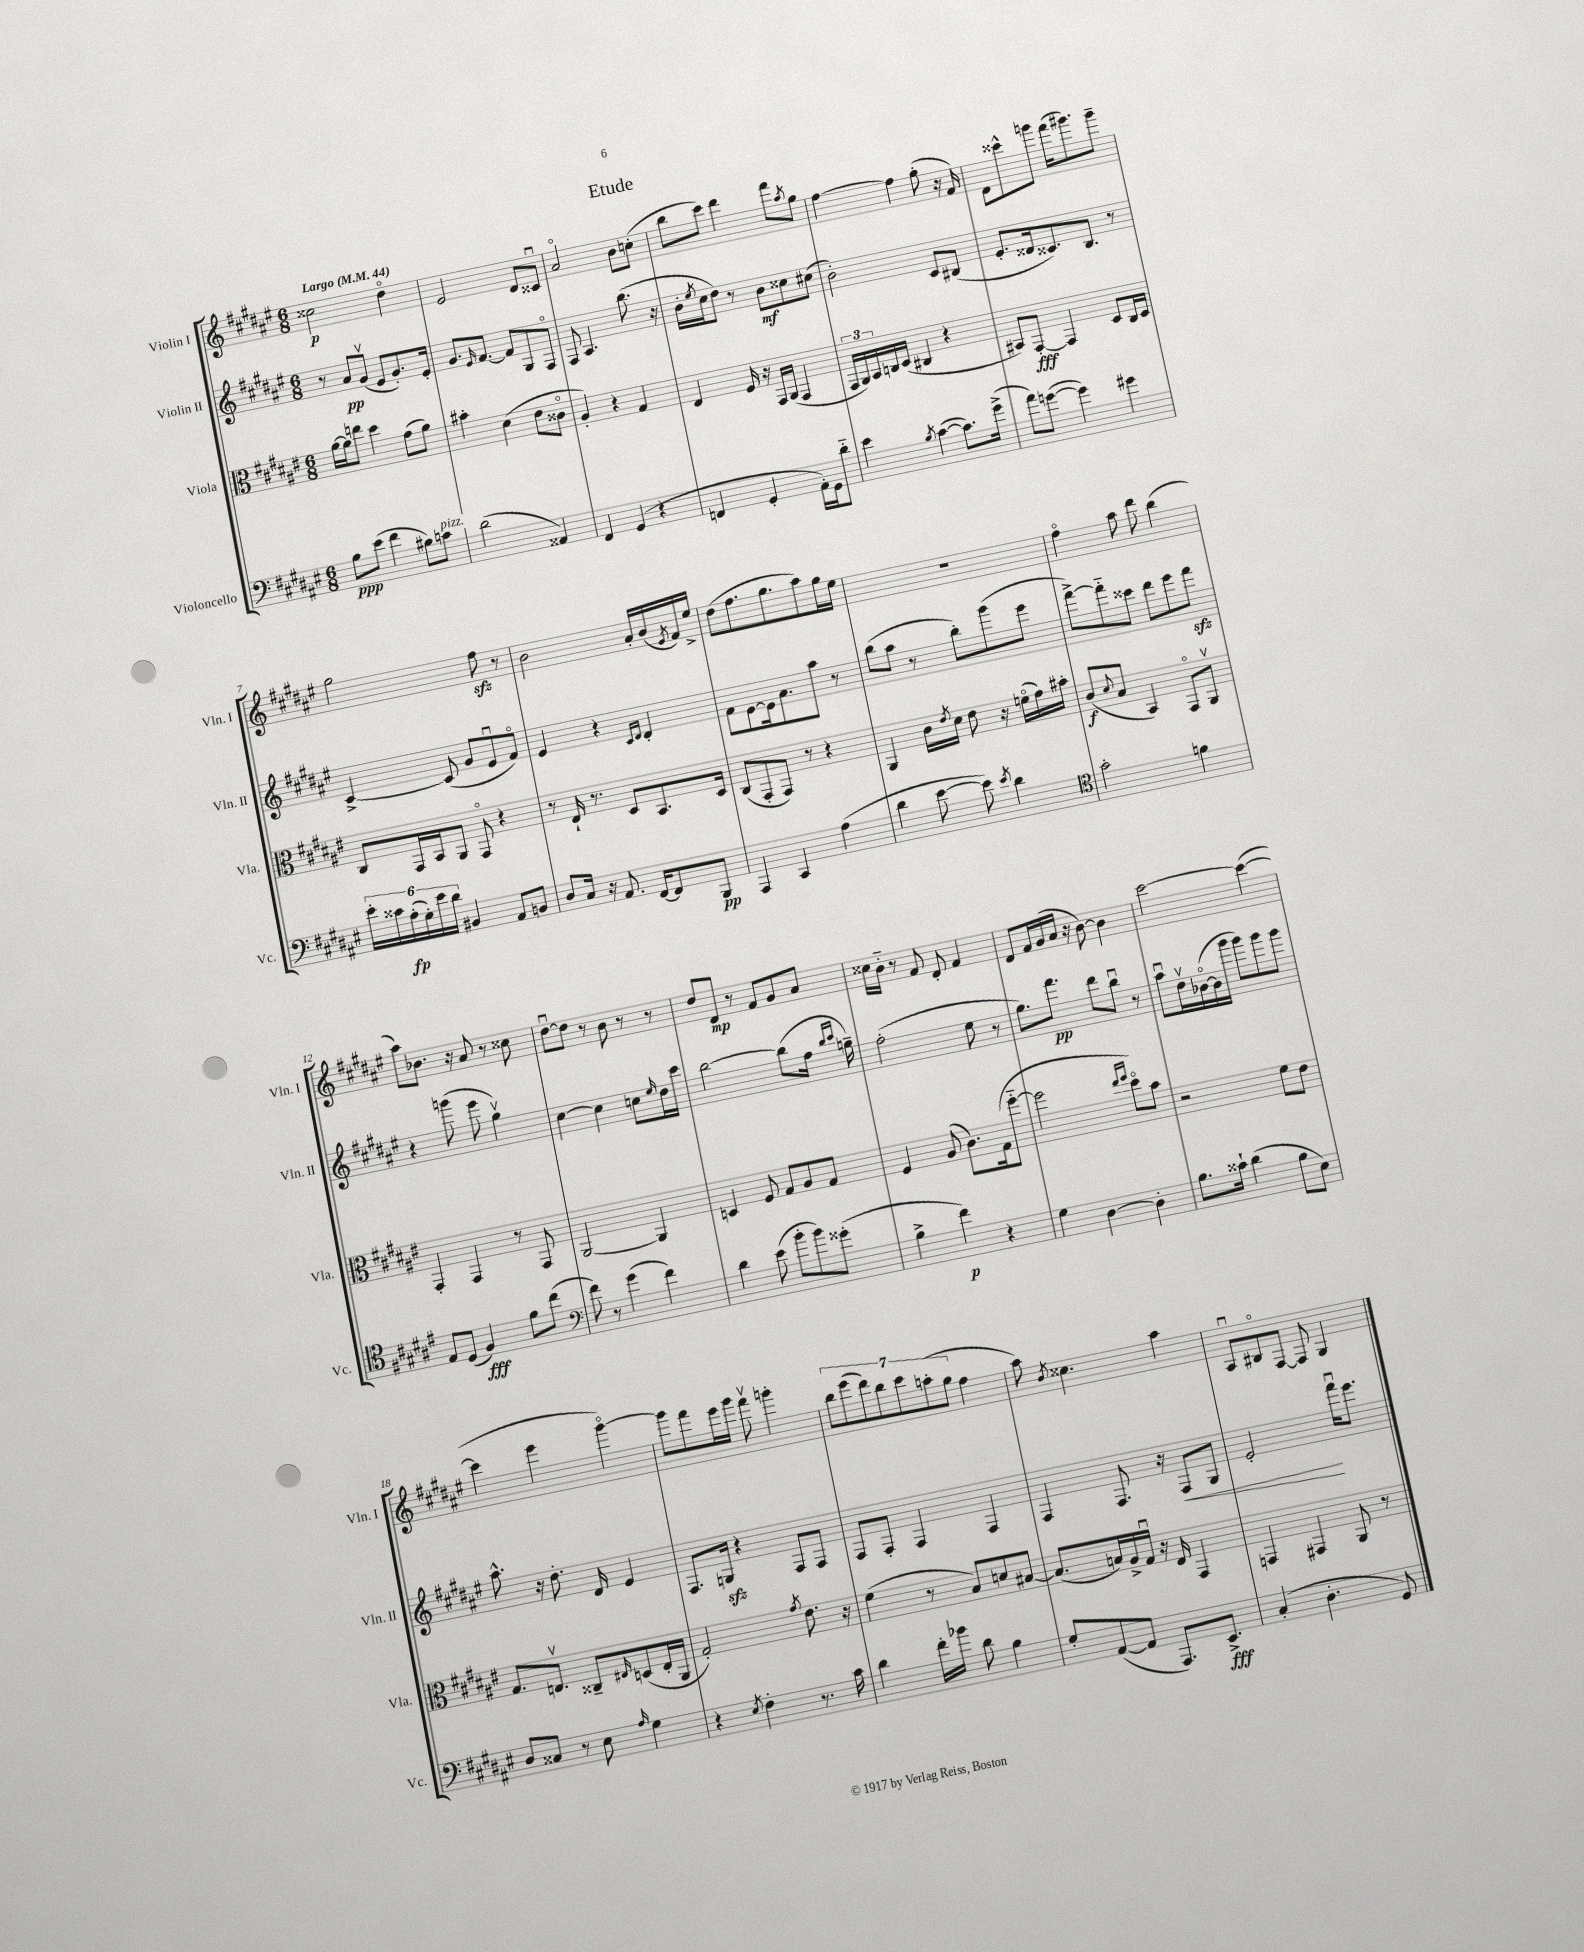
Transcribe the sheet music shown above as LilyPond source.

\header { title = "Etude" }
<<
\new StaffGroup <<
\new Staff = "s0" \with { instrumentName = "Violin I" shortInstrumentName = "Vln. I" } {
    \clef treble \key fis \major \numericTimeSignature \time 6/8 \tempo "Largo" 4 = 44
    cisis''2\p dis''4\flageolet |
    eis'2 dis'8 cisis'8\downbow |
    ais'2\flageolet b'8 c''8-.( |
    b''8 cis'''8) dis'''4 fis'''8 \acciaccatura { ais''8 } gis''8 |
    fis''4~ fis''4 gis''8-.( r16 fis'16) |
    dis'8 cisis'''8-^ g'''8 fis'''16( gis'''8.) gis'''8-- |
    gis''2 fis''8\sfz r8 |
    b'2 ais'16-. b'16( \acciaccatura { eis'8 } fis'16) eis''16-> |
    dis''8( fis''8. gis''8. ais''8) gis''16 eis''16 |
    R2. |
    fis''4\flageolet ais''8 dis'''8 b''4( |
    ais''8) bes'8. r16 ais'8 r8 cisis''8 |
    dis''8~\downbow dis''8 r8 b'8 r8 r8 |
    dis''8 dis'8\mp r8 fis'8 gis'8 ais'8 |
    cisis''16 b'16-_ r8 fis'8 dis'8-. fis'4 |
    dis'8 fis'16 gis'16( ais'16 r16 b'8~) b'4 |
    cis'''2~ cis'''4~( |
    cis'''4 eis'''4 gis'''4~\flageolet) |
    gis'''8 fis'''8 eis'''16 gis'''16 fis'''8\upbow g'''4-. |
    \tuplet 7/4 { b''8 eis'''8( dis'''8) b''8 cis'''8 a''8-.( gis''8 } fis''4 |
    ais''8) \acciaccatura { b'8 } cisis''4. ais''4 |
    ais8\downbow bis8\flageolet fis8~ fis8 gis4 \bar "|." |
}
\new Staff = "s1" \with { instrumentName = "Violin II" shortInstrumentName = "Vln. II" } {
    \clef treble \key fis \major \numericTimeSignature \time 6/8
    r8 ais'8\pp gis'8\upbow( eis'8 gis'8.-.) eis'16-. |
    gis'8. \grace { eis'16 } fis'8.~ fis'8 gis8 fis8\flageolet |
    fis8 ais4. b''8.( r16 |
    b'16-. \acciaccatura { eis''8 } cis''16 dis''8) r8 b'8\mf cisis''8 cis''8( |
    b'2-.) cis'8 bis8( |
    eis'8.-. disis'16 cisis'8.) b8. r8 |
    cis'4~-> cis'8( gis'8 eis'8\downbow fis'8\flageolet) |
    eis'4 r4 \grace { cis'16 dis'16 } dis'4-. |
    fis'8 eis'8~ eis'16 ais'8. ais''8 r8 |
    b''8( ais''8 r8 b''8-.) gis'''8( eis'''8 |
    fis'''8~->) fis'''8-_ cisis'''8 dis'''8 eis'''8 fis'''8\sfz |
    r4 g'''8( eis'''8 gis''4\upbow) |
    cis''4~ cis''4 c''8 \grace { eis''16 } dis''16 cis'''16 |
    b''2~ b''8( fis''16 \grace { b''16 cis'''16 } g''16--) |
    fis''2-.( eis''8 r8 |
    gis''8.) fis'''8.\pp dis'''8 b''8\downbow r8 |
    ais''8\downbow dis''16\upbow bes'16~\flageolet( bes'16 gis'''16 gis'''8) gis'''8 gis'''8 |
    ais''8.-^ r16 dis''8.-. dis'16 eis'4 |
    fis8. g16\sfz r4 fis8 fis8 |
    fis8 fis8-. fis4 fis4 |
    fis4 fis8. r16 fis8\< gis8 |
    eis'2-.\! fis'''16\downbow eis'''8. \bar "|." |
}
\new Staff = "s2" \with { instrumentName = "Viola" shortInstrumentName = "Vla." } {
    \clef alto \key fis \major \numericTimeSignature \time 6/8
    ais'16~ ais'16 e''8 dis''4 gis'8( ais'8) |
    bis'4-. dis'4( eis'8 cisis'8\flageolet |
    ais4-.) r4 gis4 |
    eis4 fis16 r16 gis,16 ais,16( gis,4 |
    \tuplet 3/2 { gis,16 ais,16) b,16 } c16 dis16( cis4 r4 |
    bis,8) gis,8~-.\fff gis,4 dis8 cis16 dis16 |
    cis8 gis,16 b,16 ais,8 gis,8\flageolet r4 |
    r8 eis16-! r8. dis8 b,8. dis16 |
    cis8( gis,8-. gis,8) r8 r4 |
    ais,4 cis'16 \acciaccatura { eis'8 } dis'16 eis'8 r16 f'16\flageolet( gis'16) bis'16-. |
    cis'8\f( \appoggiatura { dis'8 } b8 b,4) gis,8\flageolet ais,8\upbow |
    gis,4-. gis,4 r8 gis,8 |
    ais,2~ ais,4 |
    d4 fis8 gis8 ais8 gis8 |
    fis4 ais8( cis'8.) gis16( fis''8~-_ |
    fis''2 \grace { eis''16 fis''16 } dis''8\flageolet) b'8 |
    r2 fis'8 eis'8 |
    gis8. e8.\upbow cisis8-- \grace { eis16 } d8( eis16-. ais,16 |
    gis2-.) \acciaccatura { gis'8 } eis'8. r16 |
    fis'4( r8 b8) d'8 bis8~ |
    bis8.( b16) ais16-> gis16\downbow r16 eis16 gis,4 |
    g,4 gis,4 ais,8 r8 \bar "|." |
}
\new Staff = "s3" \with { instrumentName = "Violoncello" shortInstrumentName = "Vc." } {
    \clef bass \key fis \major \numericTimeSignature \time 6/8
    b8\ppp eis'8( fis'4 bis8) c'8^\markup { \italic "pizz." } |
    dis'2( aisis,4) |
    fis,4 gis,4( r4 |
    f,4 gis,4-. ais,16-.) gis,16 dis'8-_ |
    eis'4 \acciaccatura { b8 } cis'4~( cis'8.) gis'16->( |
    ais'8) g'8~( g'4) gis'4 |
    \tuplet 6/4 { eis'16-. cisis'16 ais16-.\fp( gis16-.) eis'16 dis'16 } bis,4 ais,8 b,8 |
    dis8 cis16 r16 ais,8. fis,16~ fis,8 b,,8\pp |
    ais,,4 cis,4 ais4( |
    dis'4 eis'8~ eis'8) \acciaccatura { eis'8 } dis'4 |
    \clef tenor gis'2-. f'4 |
    eis8 dis8( fis4\fff) fis'8 cis''8( |
    \clef bass fis'8) r8 gis'4( fis'4) |
    dis'4 eis'8( b'8-. b'8) gisis'8-.( |
    b4-> fis'4\p) r4 |
    gis4 dis4~ dis4-. |
    b8. cisis'16-! dis'4( b8 eis8) |
    dis8 cisis8 r8 eis8 \grace { ais16 } gis4 |
    r4 \acciaccatura { eis8 } fis4-. r8. cis'16 |
    dis'4 fis'16-. bes'16 dis'8 b4 |
    gis8-. ais,8~( ais,8 ais,,8.) eis,8.->\fff |
    cis4-.( dis4.-. gis,8) \bar "|." |
}
>>
>>
